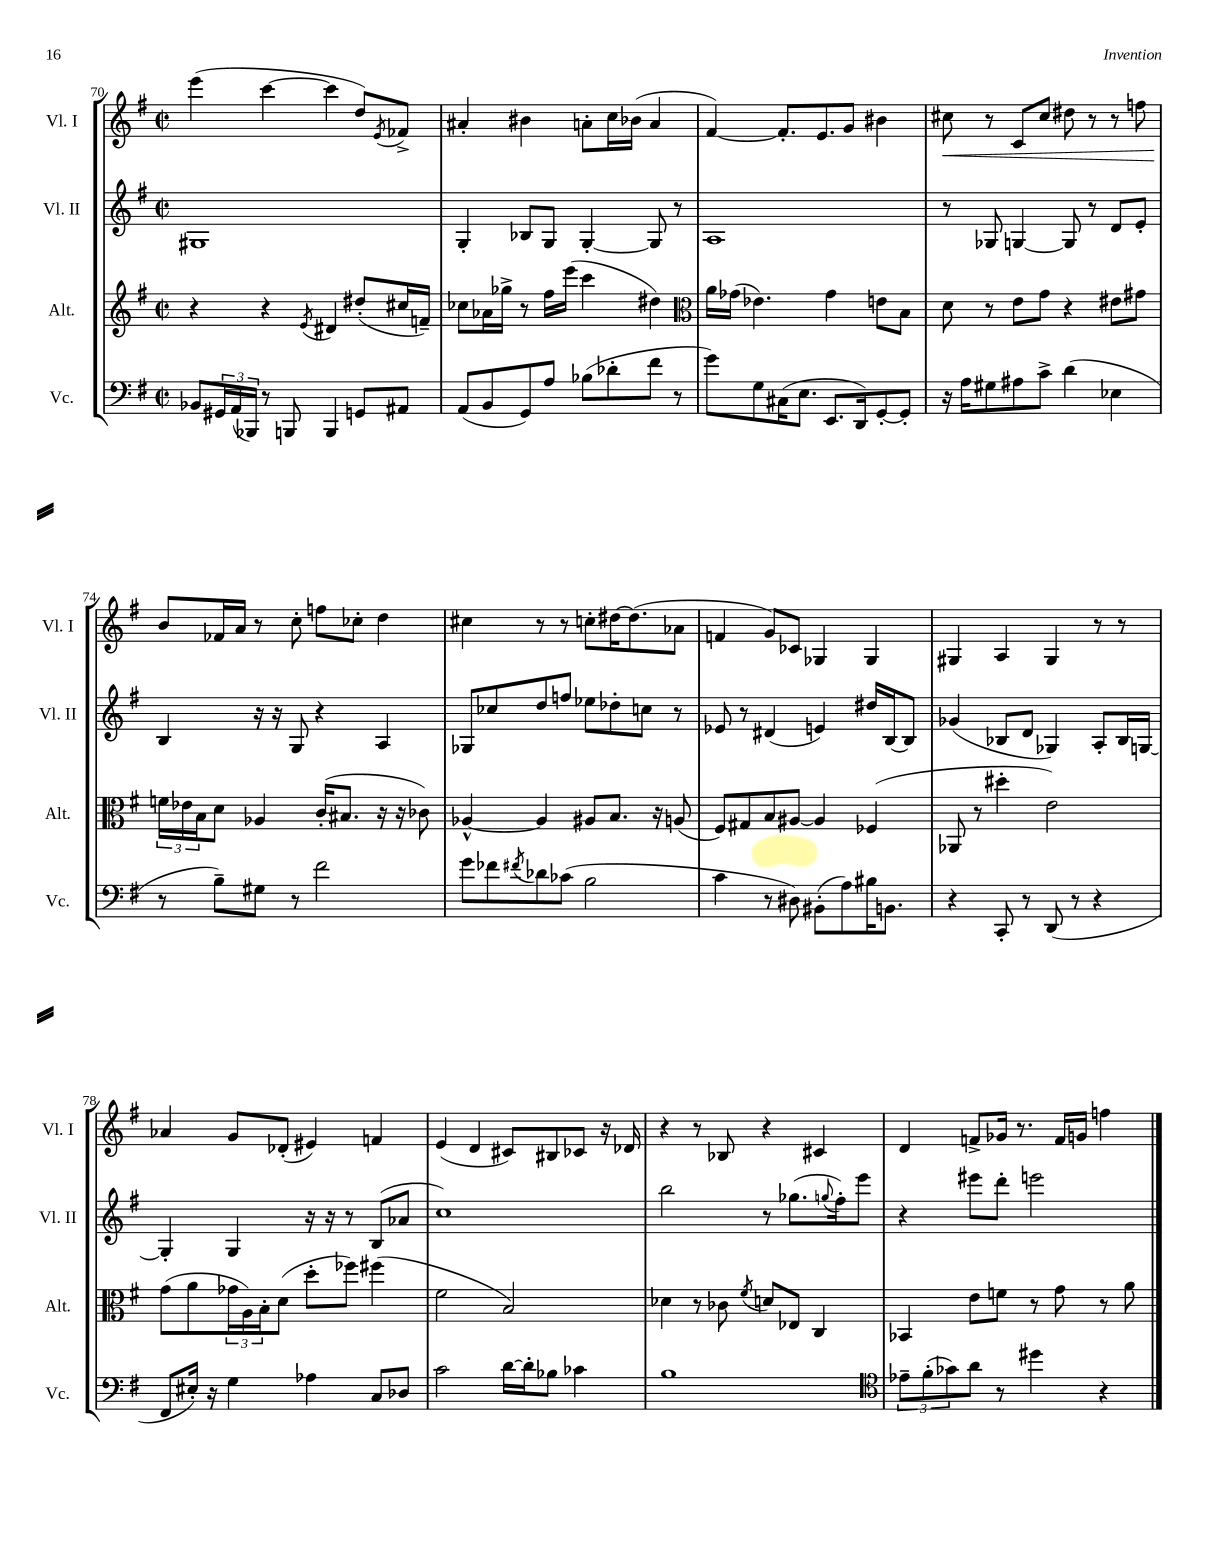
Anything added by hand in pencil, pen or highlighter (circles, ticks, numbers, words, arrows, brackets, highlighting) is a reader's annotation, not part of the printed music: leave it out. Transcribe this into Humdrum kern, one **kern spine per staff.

**kern	**kern	**kern	**kern
*staff4	*staff3	*staff2	*staff1
*clefF4	*clefG2	*clefG2	*clefG2
*k[f#]	*k[f#]	*k[f#]	*k[f#]
*M2/2	*M2/2	*M2/2	*M2/2
*met(c|)	*met(c|)	*met(c|)	*met(c|)
8BB-	4r	1G#	(4eee
24GG#	.	.	.
(24AA	.	.	.
24BBB-)	.	.	.
8r	4r	.	[4ccc
8BBB	.	.	.
.	8qe	.	.
4BBB	4d#	.	4ccc]
8GG	(8dd#'	.	8dd)
.	.	.	8qe
8AA#	16cc#	.	8f-^
.	16f~)	.	.
=	=	=	=
(8AA	8cc-	4G'	4a#'
8BB	16a-	.	.
.	16gg-^	.	.
8GG)	8r	8B-	4b#
8A	16ff#	8G	.
.	(16eee	.	.
(8B-	4ccc	[4G'	8a'
8d-'	.	.	16cc
.	.	.	(16b-
8f#	4dd#)	8G]	4a
8r	.	8r	.
=	=	=	=
*	*clefC3	*	*
8g)	16a	1A	[4f#)
.	(16g-	.	.
8G	4.e-)	.	.
(16C#	.	.	8.f#']
8.E	.	.	.
.	.	.	8.e
8.EE	4g-	.	.
.	.	.	8g
16DD)	.	.	.
[8GG'	8e	.	4b#
8GG']	8B	.	.
=	=	=	=
16r	8d	8r	8cc#
16A	.	.	.
8G#	8r	8G-	8r
8A#	8e	[4G	8c
8c^	8g	.	8cc#
(4d	4r	8G]	8dd#
.	.	8r	8r
4E-	8e#	8d	8r
.	8g#	8e'	8ff
=	=	=	=
8r	24f	4B	8b
.	24e-	.	.
.	24B	.	.
8B~)	8d	.	16f-
.	.	.	16a
8G#	4A-	16r	8r
.	.	16r	.
8r	.	8G	8cc'
2f#	(16c'	4r	8ff
.	8.B#	.	.
.	.	.	8cc-'
.	16r	4A	4dd
.	16r	.	.
.	8c-)	.	.
=	=	=	=
8g	[4A-^^	8G-	4cc#
8f-	.	8cc-	.
8qf#	.	.	.
8d-	4A-]	8dd	8r
(8c-	.	8ff	8r
2B	8A#	8ee-	8cc'
.	8.B	8dd-'	[16dd#
.	.	.	(8.dd#]
.	.	8cc	.
.	16r	.	.
.	(8A	8r	8a-
=	=	=	=
4c	8F#)	8e-	4f
.	8G#	8r	.
8r	8B	(4d#	8g)
8D#)	[8A#	.	8c-
(8BB#'	4A#]	4e)	4G-
8A)	.	.	.
16B#	(4F-	16dd#	4G-
8.BB	.	[16B	.
.	.	8B]	.
=	=	=	=
4r	8AA-	(4g-	4G#
.	8r	.	.
8CC'	4dd#'	8B-	4A
8r	.	8d	.
(8DD	2e)	4G-)	4G#
8r	.	.	.
4r	.	8A'	8r
.	.	16B-	8r
.	.	[16G	.
=	=	=	=
8FF#	(8g	4G']	4a-
16E#')	8a	.	.
16r	.	.	.
4G	24g-	4G	8g
.	24A)	.	.
.	24B'	.	.
.	(8d	.	(8d-'
4A-	8dd'	16r	4e#)
.	.	16r	.
.	8ff-)	8r	.
8C	(4ff#	(8B	4f
8D-	.	8a-	.
=	=	=	=
2c	2f#	1cc)	(4e
.	.	.	4d
[16d	2B)	.	8c#)
16d']	.	.	.
8B-	.	.	8B#
4c-	.	.	8c-
.	.	.	16r
.	.	.	16d-
=	=	=	=
1B	4d-	2bb	4r
.	8r	.	8r
.	8c-	.	8B-
.	8qf#	.	.
.	8d	8r	4r
.	8E-	(8.gg-	.
.	4C	.	4c#
.	.	8qqgg	.
.	.	16ff#')	.
.	.	8eee	.
=	=	=	=
*clefC4	*	*	*
12e-~	4BB-	4r	4d
(12f#'	.	.	.
12g-)	.	.	.
8a	8e	8eee#	8f^
8r	8f	8ddd'	16g-
.	.	.	8.r
4dd#	8r	2eee	.
.	8g	.	16f
.	.	.	16g
4r	8r	.	4ff
.	8a	.	.
==	==	==	==
*-	*-	*-	*-
